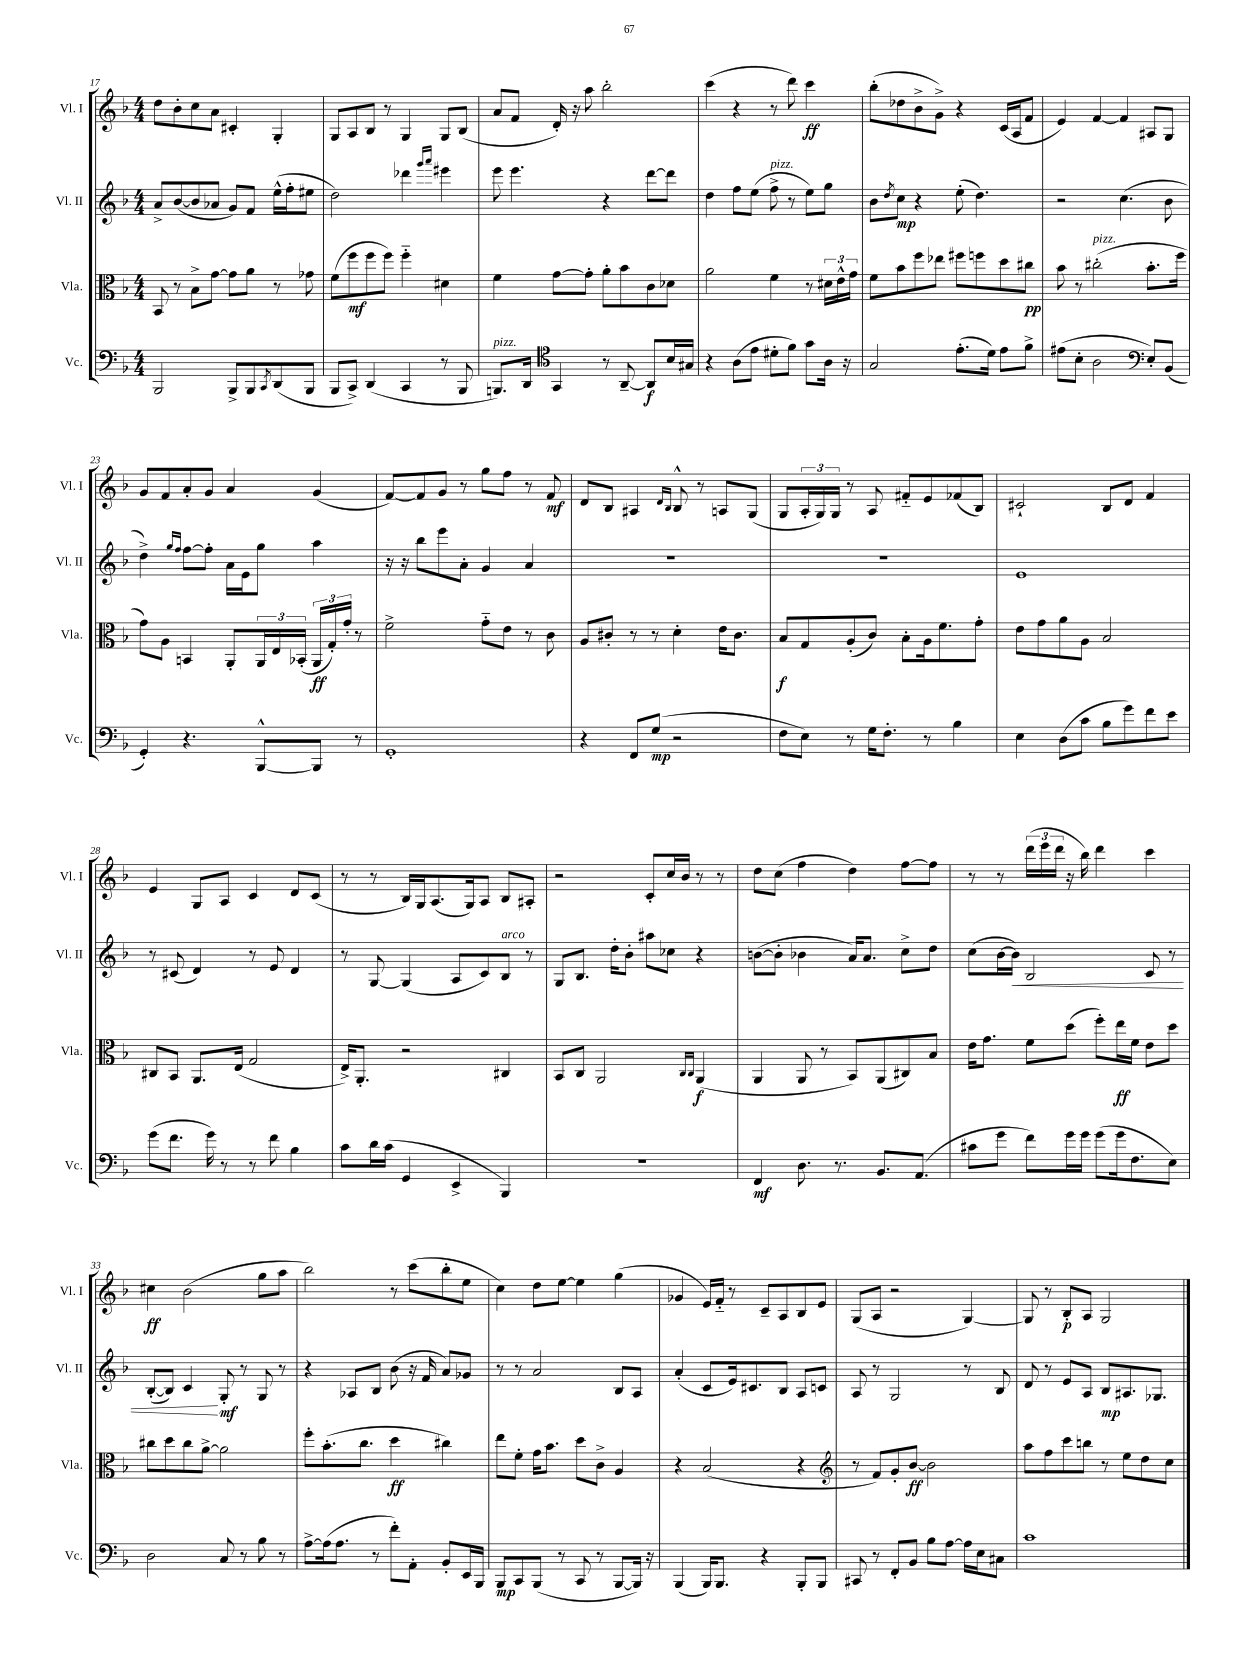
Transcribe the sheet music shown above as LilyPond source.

<<
\new StaffGroup <<
\new Staff = "s0" \with { instrumentName = "Vl. I" shortInstrumentName = "Vl. I" } {
    \clef treble \key f \major \numericTimeSignature \time 4/4
    d''8 bes'8-. c''8 a'8 cis'4-. g4-. |
    g8 a8 bes8 r8 g4 g8 bes8( |
    a'8 f'8 d'16-.) r16 a''8 bes''2-. |
    c'''4( r4 r8 d'''8) c'''4\ff |
    bes''8-.( des''8 bes'8-> g'8->) r4 c'16( a16 f'8 |
    e'4) f'4~ f'4 ais8 g8 |
    g'8 f'8 a'8-. g'8 a'4 g'4( |
    f'8~) f'8 g'8 r8 g''8 f''8 r8 f'8\mf |
    d'8 bes8 ais4 \grace { d'16 bes16 } bes8-^ r8 a8 g8( |
    g8 \tuplet 3/2 { a16-. g16) g16 } r8 a8 fis'8-_ e'8 fes'8( bes8) |
    cis'2-! bes8 d'8 f'4 |
    e'4 g8 a8 c'4 d'8 c'8( |
    r8 r8 bes16) g16 a8.( g16) a8 bes8 ais8-. |
    r2 c'8-. c''16 bes'16 r8 r8 |
    d''8 c''8( f''4 d''4) f''8~ f''8 |
    r8 r8 \tuplet 3/2 { d'''16( e'''16 d'''16 } r16 bes''16) d'''4 c'''4 |
    cis''4\ff bes'2( g''8 a''8 |
    bes''2) r8 c'''8( bes''8-. e''8 |
    c''4) d''8 e''8~ e''4 g''4( |
    ges'4 e'16) f'16-_ r8 c'8-- a8 bes8 e'8 |
    g8( a8 r2 g4~) |
    g8 r8 bes8-.\p a8 g2 \bar "|." |
}
\new Staff = "s1" \with { instrumentName = "Vl. II" shortInstrumentName = "Vl. II" } {
    \clef treble \key f \major \numericTimeSignature \time 4/4
    a'8-> bes'8~( bes'8 aes'8 g'8) f'8 e''16-^( f''16-. eis''8 |
    d''2) des'''4 \grace { g'''16 a'''16 } eis'''4 |
    e'''8 e'''4. r4 d'''8~ d'''8 |
    d''4 f''8 e''8( f''8->^\markup { \italic "pizz." } r8 e''8) g''8 |
    bes'8 \acciaccatura { d''8 } c''8\mp r4 e''8-.( d''4.) |
    r2 c''4.( bes'8 |
    d''4->) \grace { g''16 f''16 } f''8~ f''8-. a'16 e'16 g''8 a''4 |
    r16 r16 bes''8 e'''8 a'8-. g'4 a'4 |
    R1 |
    R1 |
    e'1 |
    r8 cis'8( d'4) r8 e'8 d'4 |
    r8 g8~ g4( a8 c'8) bes8^\markup { \italic "arco" } r8 |
    g8 bes8. d''16-. bes'8-. ais''8 ces''8 r4 |
    b'8~( b'8-. bes'4 a'16) a'8. c''8-> d''8 |
    c''8( bes'16~ bes'16\<) bes2 c'8 r8 |
    bes8~-.( bes8) c'4\! g8-.\mf r8 g8 r8 |
    r4 aes8 bes8 bes'8( r16 f'16 a'8) ges'8 |
    r8 r8 a'2 bes8 a8 |
    a'4-.( c'8 e'16) cis'8. bes8 a8 c'8 |
    a8 r8 g2 r8 bes8 |
    d'8 r8 e'8 a8 bes8\mp ais8. ges8. \bar "|." |
}
\new Staff = "s2" \with { instrumentName = "Vla." shortInstrumentName = "Vla." } {
    \clef alto \key f \major \numericTimeSignature \time 4/4
    bes,8 r8 bes8-> g'8~ g'8 a'8 r8 ges'8 |
    f'8( f''8\mf f''8 f''8) f''4-_ dis'4 |
    f'4 g'8~ g'8-. a'8-. bes'8 c'8 des'8 |
    a'2 f'4 r8 \tuplet 3/2 { dis'16 e'16-^ g'16 } |
    f'8 bes'8 f''8 ees''8 fis''8 f''8 d''8 cis''8\pp |
    bes'8 r8 cis''2-.^\markup { \italic "pizz." }( bes'8.-. f''16 |
    g'8) a8 b,4 a,8-. \tuplet 3/2 { a,16 e16 bes,16-.( } \tuplet 3/2 { a,16\ff g16-.) g'16-. } r8 |
    f'2-> g'8-_ e'8 r8 c'8 |
    a8 cis'8-. r8 r8 d'4-. e'16 cis'8. |
    bes8\f g8 a8-.( c'8) bes8-. a16 f'8. g'8-. |
    e'8 g'8 a'8 a8 bes2 |
    cis8 bes,8 a,8. e16( g2 |
    e16->) a,8.-. r2 cis4 |
    bes,8 c8 a,2 \grace { c16 c16 } a,4\f( |
    a,4 a,8 r8 bes,8) a,8( cis8) bes8 |
    e'16 g'8. f'8 d''8( f''8-.) e''16\ff f'16 e'8 d''8 |
    cis''8 d''8 cis''8 a'8~-> a'2 |
    f''8-. bes'8.-.( c''8. d''4\ff cis''4) |
    e''8 f'8-. g'16 bes'8. d''8 c'8-> a4 |
    r4 bes2( r4 |
    \clef treble r8 f'8) g'8-. bes'8~\ff bes'2 |
    a''8 f''8 c'''8 b''8 r8 e''8 d''8 c''8 \bar "|." |
}
\new Staff = "s3" \with { instrumentName = "Vc." shortInstrumentName = "Vc." } {
    \clef bass \key f \major \numericTimeSignature \time 4/4
    bes,,2 bes,,8-> bes,,8 \acciaccatura { c,8 } d,8( bes,,8 |
    bes,,8 c,8->) d,4( c,4 r8 bes,,8 |
    b,,8.^\markup { \italic "pizz." }) d,16 \clef tenor g,4 r8 a,8~-- a,8\f bes16 gis16 |
    r4 a8( e'8 dis'8-. f'8) g'8 a16 r16 |
    g2 e'8.-.( d'16) e'8 f'8-> |
    eis'8( bes8-. a2 \clef bass e8-.) bes,8( |
    g,4-.) r4. bes,,8~-^ bes,,8 r8 |
    g,1-. |
    r4 f,8 g8\mp( r2 |
    f8 e8) r8 g16 f8.-. r8 bes4 |
    e4 d8( c'8 bes8 g'8) f'8 e'8 |
    g'8( f'8. g'16) r8 r8 f'8 bes4 |
    c'8 d'16 c'16( g,4 e,4-> bes,,4) |
    R1 |
    f,4\mf d8. r8. bes,8. a,8.( |
    cis'8 g'8 f'8) g'16 g'16 g'8( g'16 f8. e8) |
    d2 c8 r8 bes8 r8 |
    a8~-> a16( a8. r8 f'8-.) a,8-. bes,8-. e,16 bes,,16 |
    bes,,8\mp c,8 bes,,8( r8 c,8 r8 bes,,8~ bes,,16) r16 |
    bes,,4( bes,,16) bes,,8. r4 bes,,8-. bes,,8 |
    cis,8 r8 f,8-. bes,8 bes8 a8~ a16 e16 cis8 |
    c'1 \bar "|." |
}
>>
>>
\layout { \context { \Score currentBarNumber = #17 } }
